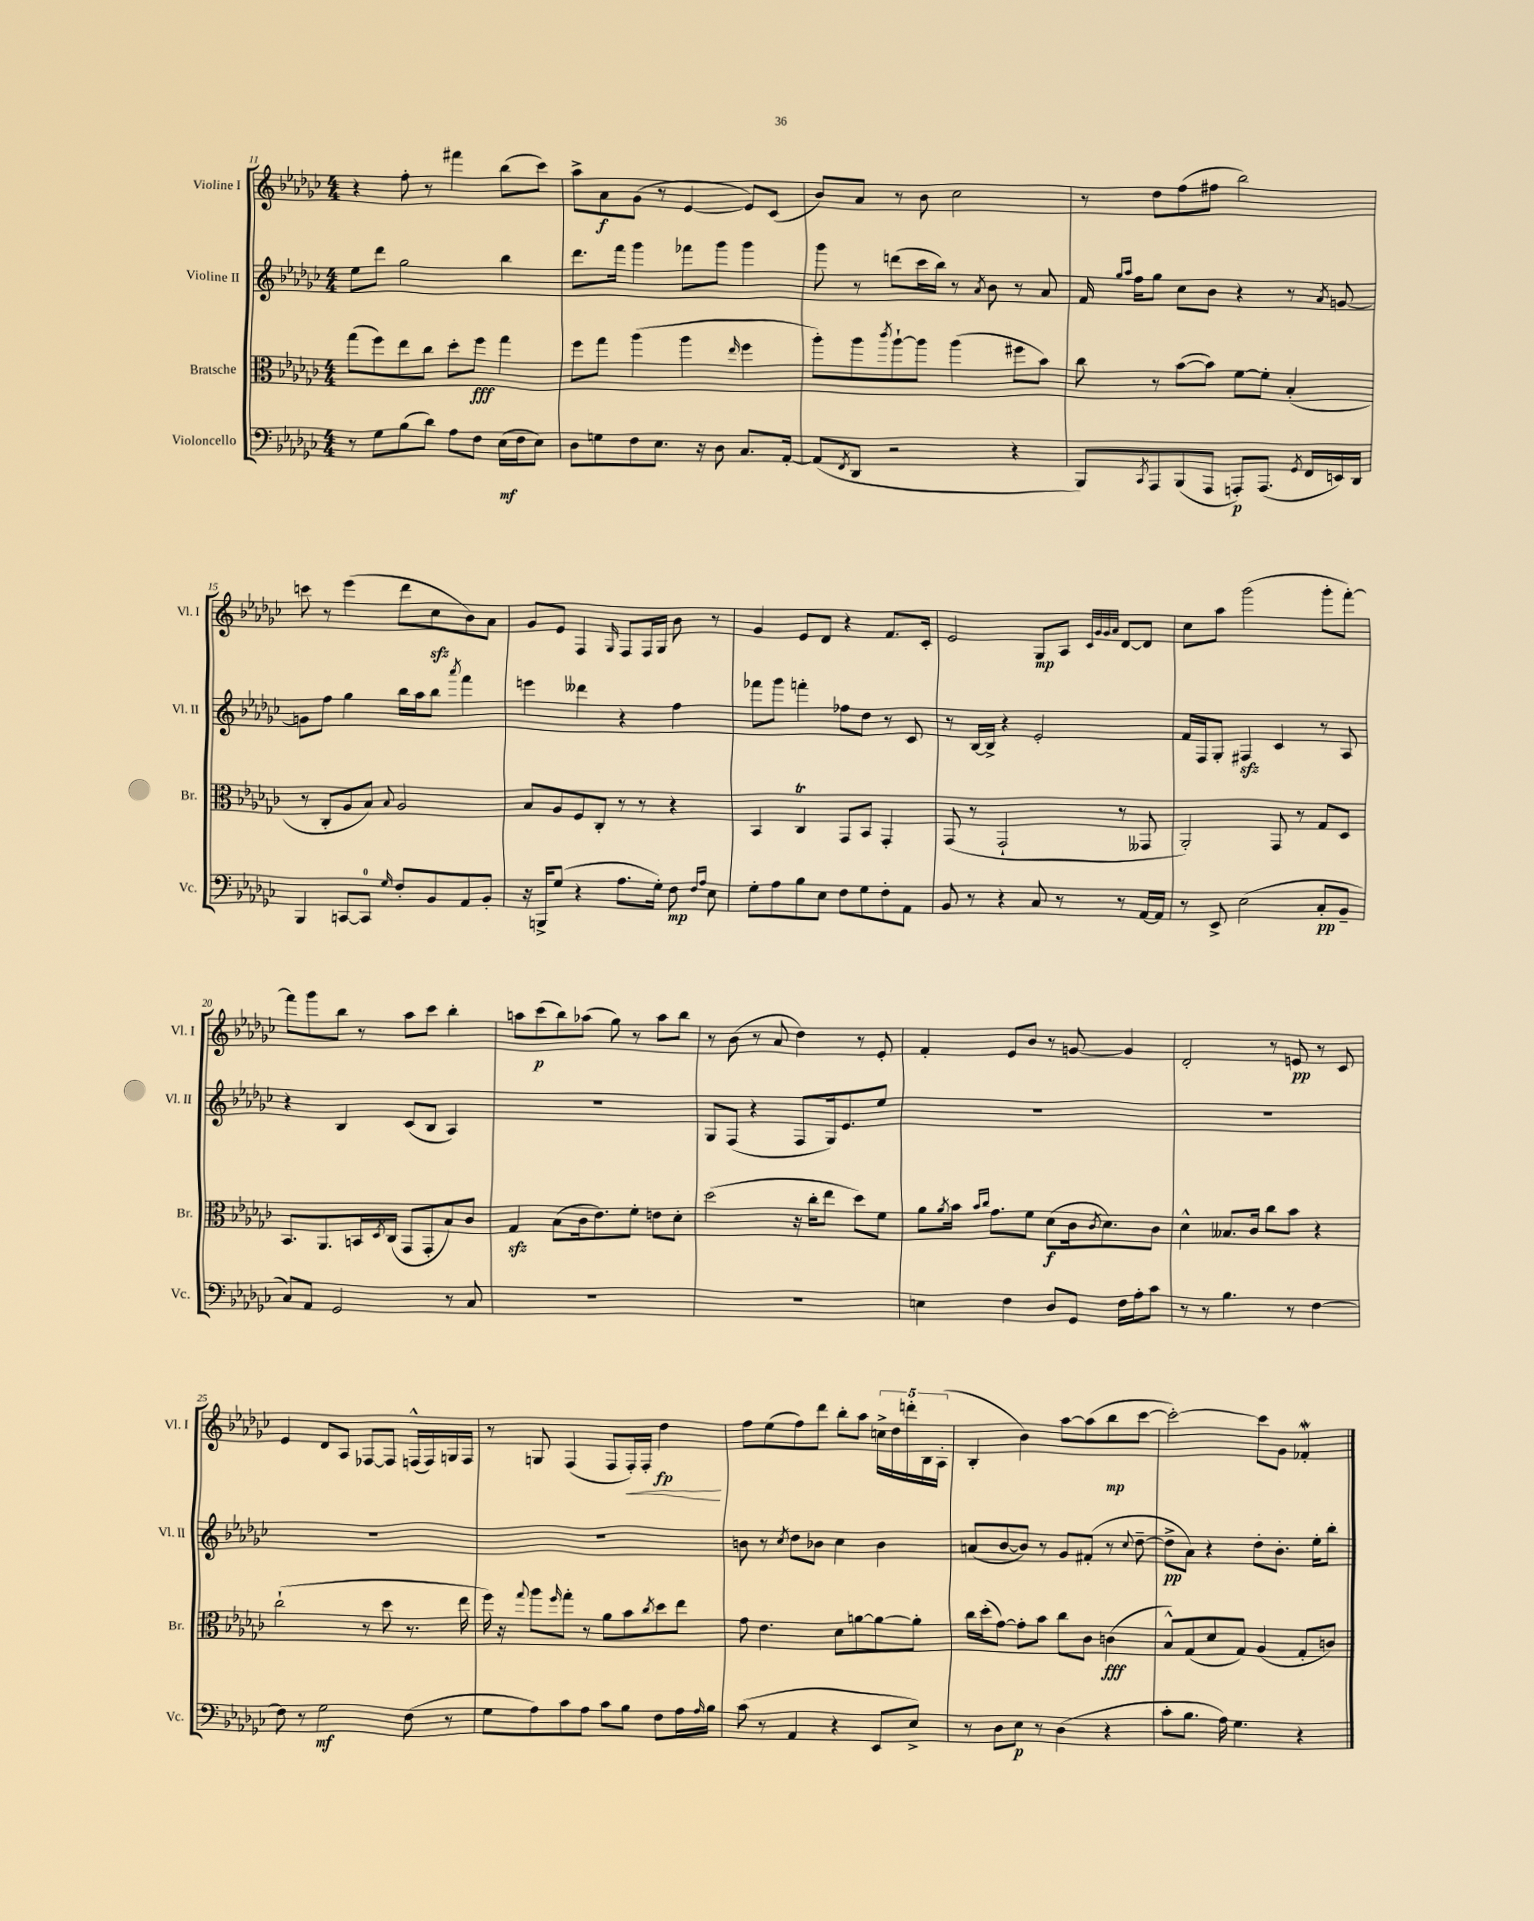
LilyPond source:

<<
\new StaffGroup <<
\new Staff = "s0" \with { instrumentName = "Violine I" shortInstrumentName = "Vl. I" } {
    \clef treble \key ges \major \numericTimeSignature \time 4/4
    r4 f''8-. r8 fis'''4 bes''8( ces'''8) |
    aes''8-> aes'8\f ges'8( r8 ees'4~ ees'8) ces'8( |
    bes'8) aes'8 r8 bes'8 ces''2 |
    r8 des''8 f''8( fis''8 bes''2) |
    c'''8 r8 ees'''4( des'''8 ces''8\sfz bes'8) aes'8 |
    ges'8 ees'8 f4 \grace { ges16 } f8 f16 ges16 bes'8 r8 |
    ges'4 ees'8 des'8 r4 f'8. ces'16-. |
    ees'2 ges8\mp aes8 \grace { ces'32 ges'32 ges'32 aes'32 } des'8~ des'8 |
    ces''8 aes''8 ges'''2( ges'''8-. f'''8~-.) |
    f'''8 ges'''8 bes''8 r8 aes''8 ces'''8 bes''4-. |
    a''8 ces'''8\p( bes''8) aes''8( ges''8) r8 aes''8 bes''8 |
    r8 bes'8( r8 aes'8 des''4) r8 ees'8-. |
    f'4-. ees'8 bes'8 r8 g'8~ g'4 |
    des'2-. r8 e'8\pp r8 ces'8 |
    ees'4 des'8 aes8 fes8~ fes8 f16-^( f16) g16 f16 |
    r8 g8 f4( f8 f16-.\<) f16-. des''4\fp\! |
    f''8 ees''8( f''8) des'''8 bes''8-. aes''8 \tuplet 5/4 { c''16-> des''16 d'''16-. bes16 aes16-.( } |
    bes4-. bes'4) aes''8~ aes''8( bes''8\mp ces'''8~ |
    ces'''2~-.) ces'''8 ges'8 fes'4-.\mordent \bar "|." |
}
\new Staff = "s1" \with { instrumentName = "Violine II" shortInstrumentName = "Vl. II" } {
    \clef treble \key ges \major \numericTimeSignature \time 4/4
    ees''8 des'''8 ges''2 bes''4 |
    des'''8. f'''16 ges'''4 fes'''8 ges'''8 ges'''4 |
    ges'''8 r8 d'''8( ces'''16 bes''16) r8 \acciaccatura { aes'8 } bes'8 r8 aes'8 |
    f'16 \grace { ges''16 aes''16 } f''16 ges''8 ces''8 bes'8 r4 r8 \acciaccatura { aes'8 } g'8~ |
    g'8 f''8 ges''4 bes''16 aes''16 bes''8 \acciaccatura { aes'''8 } f'''4 |
    e'''4 deses'''4 r4 f''4 |
    fes'''8 ges'''8 f'''4-. fes''8 des''8 r8 ces'8 |
    r8 bes16~ bes16-> r4 ees'2-. |
    f'16 f16 ges8-. fis4\sfz ces'4 r8 aes8 |
    r4 bes4 ces'8( bes8 aes4) |
    R1 |
    ges8 f8( r4 f8 ges16) ees'8. ees''8 |
    R1 |
    R1 |
    R1 |
    R1 |
    b'8 r8 \acciaccatura { ces''8 } des''8 bes'8 ces''4 bes'4 |
    a'8( bes'8~ bes'8) r8 ges'8 fis'8-.( r8 \appoggiatura { ces''8 } des''8~-- |
    des''8->\pp aes'8) r4 des''8-. bes'8.-. ees''16-. bes''8-. \bar "|." |
}
\new Staff = "s2" \with { instrumentName = "Bratsche" shortInstrumentName = "Br." } {
    \clef alto \key ges \major \numericTimeSignature \time 4/4
    ges''8( f''8) ees''8 ces''8 des''8-. f''8\fff ges''4 |
    f''8 ges''8 aes''4( aes''4 \grace { ees''16 } f''4 |
    aes''8-.) aes''8 \acciaccatura { ces'''8 } aes''8~-! aes''8 aes''4( fis''8 bes'8) |
    ces''8 r8 bes'8~( bes'8) f'8~ f'8-. bes4-.( |
    r8 ces8-. aes8 bes8) \appoggiatura { bes8 } aes2 |
    bes8 aes8 f8 ces8-. r8 r8 r4 |
    bes,4 ces4\trill ges,8 bes,8 ges,4-. |
    ges,8( r8 ges,2-! r8 geses,8 |
    aes,2-.) ges,8 r8 ges8 des8 |
    bes,8. aes,8. b,16 \acciaccatura { des8 } ces16( ges,8 ges,8-. bes8) ces'8 |
    ges4\sfz bes8( ces'16 ees'8.) f'8-. e'8 des'8-. |
    des''2( r16 ces''16-. ees''8 des''8) f'8 |
    aes'8 \acciaccatura { aes'8 } bes'16 \grace { bes'16 ces''16 } ges'8. f'8 des'8\f( ces'16 \acciaccatura { ces'8 } des'8.) ces'8 |
    des'4-^ beses8. ces'16 ces''8 bes'8 r4 |
    ces''2-!( r8 des''8 r8. ees''16 |
    f''16) r16 \appoggiatura { ges''8 } aes''8 \grace { f''16 } ges''8-. r8 aes'8 bes'8 \acciaccatura { ces''8 } des''8 ees''8 |
    ges'8 ees'4. des'8 a'8~ a'8~ a'8-. |
    ces''16 des''16-.( ges'8~) ges'8-. bes'8 ces''8 ces'8 c'4\fff( |
    bes8-^) ges8( des'8 ges8) aes4( ges8-. c'8) \bar "|." |
}
\new Staff = "s3" \with { instrumentName = "Violoncello" shortInstrumentName = "Vc." } {
    \clef bass \key ges \major \numericTimeSignature \time 4/4
    r8 ges8 bes8( des'8) aes8 f8 ees16\mf( f16 ees8) |
    des8 g8 f8 ees8. r16 des8 ces8. aes,16~-. |
    aes,8( \acciaccatura { f,8 } des,8 r2 r4 |
    bes,,8) \acciaccatura { ces,8 } aes,,8 bes,,8( aes,,8 a,,8-.\p) a,,8.( \acciaccatura { ges,8 } f,16 e,16) des,16 |
    bes,,4 c,8~ c,8-0 \grace { ges16 } f8-. bes,8 aes,8 bes,8-. |
    r16 b,,16-> ges8( r4 aes8. ges16-.) f8\mp \grace { f16 aes16 } ees8 |
    ges8-. aes8 bes8 ees8 f8 ges8 f8-. aes,8 |
    bes,8 r8 r4 ces8 r8 r8 aes,16~ aes,16 |
    r8 ees,8-> ees2( ces8-.\pp bes,8-- |
    ces8) aes,8 ges,2 r8 ces8 |
    R1 |
    R1 |
    e4 f4 des8 ges,8 f16 aes16-. ces'8 |
    r8 r8 bes4. r8 f4~ |
    f8 r8 ges2\mf f8( r8 |
    ges8 aes8) ces'8 aes8 ces'8 bes8 f8 aes16 \grace { aes16 } bes16 |
    ces'8( r8 aes,4 r4 ees,8 ees8->) |
    r8 des8 ees8\p r8 des4( r4 |
    ces'8-. bes8. aes16) ges4. r4 \bar "|." |
}
>>
>>
\layout { \context { \Score currentBarNumber = #11 } }
